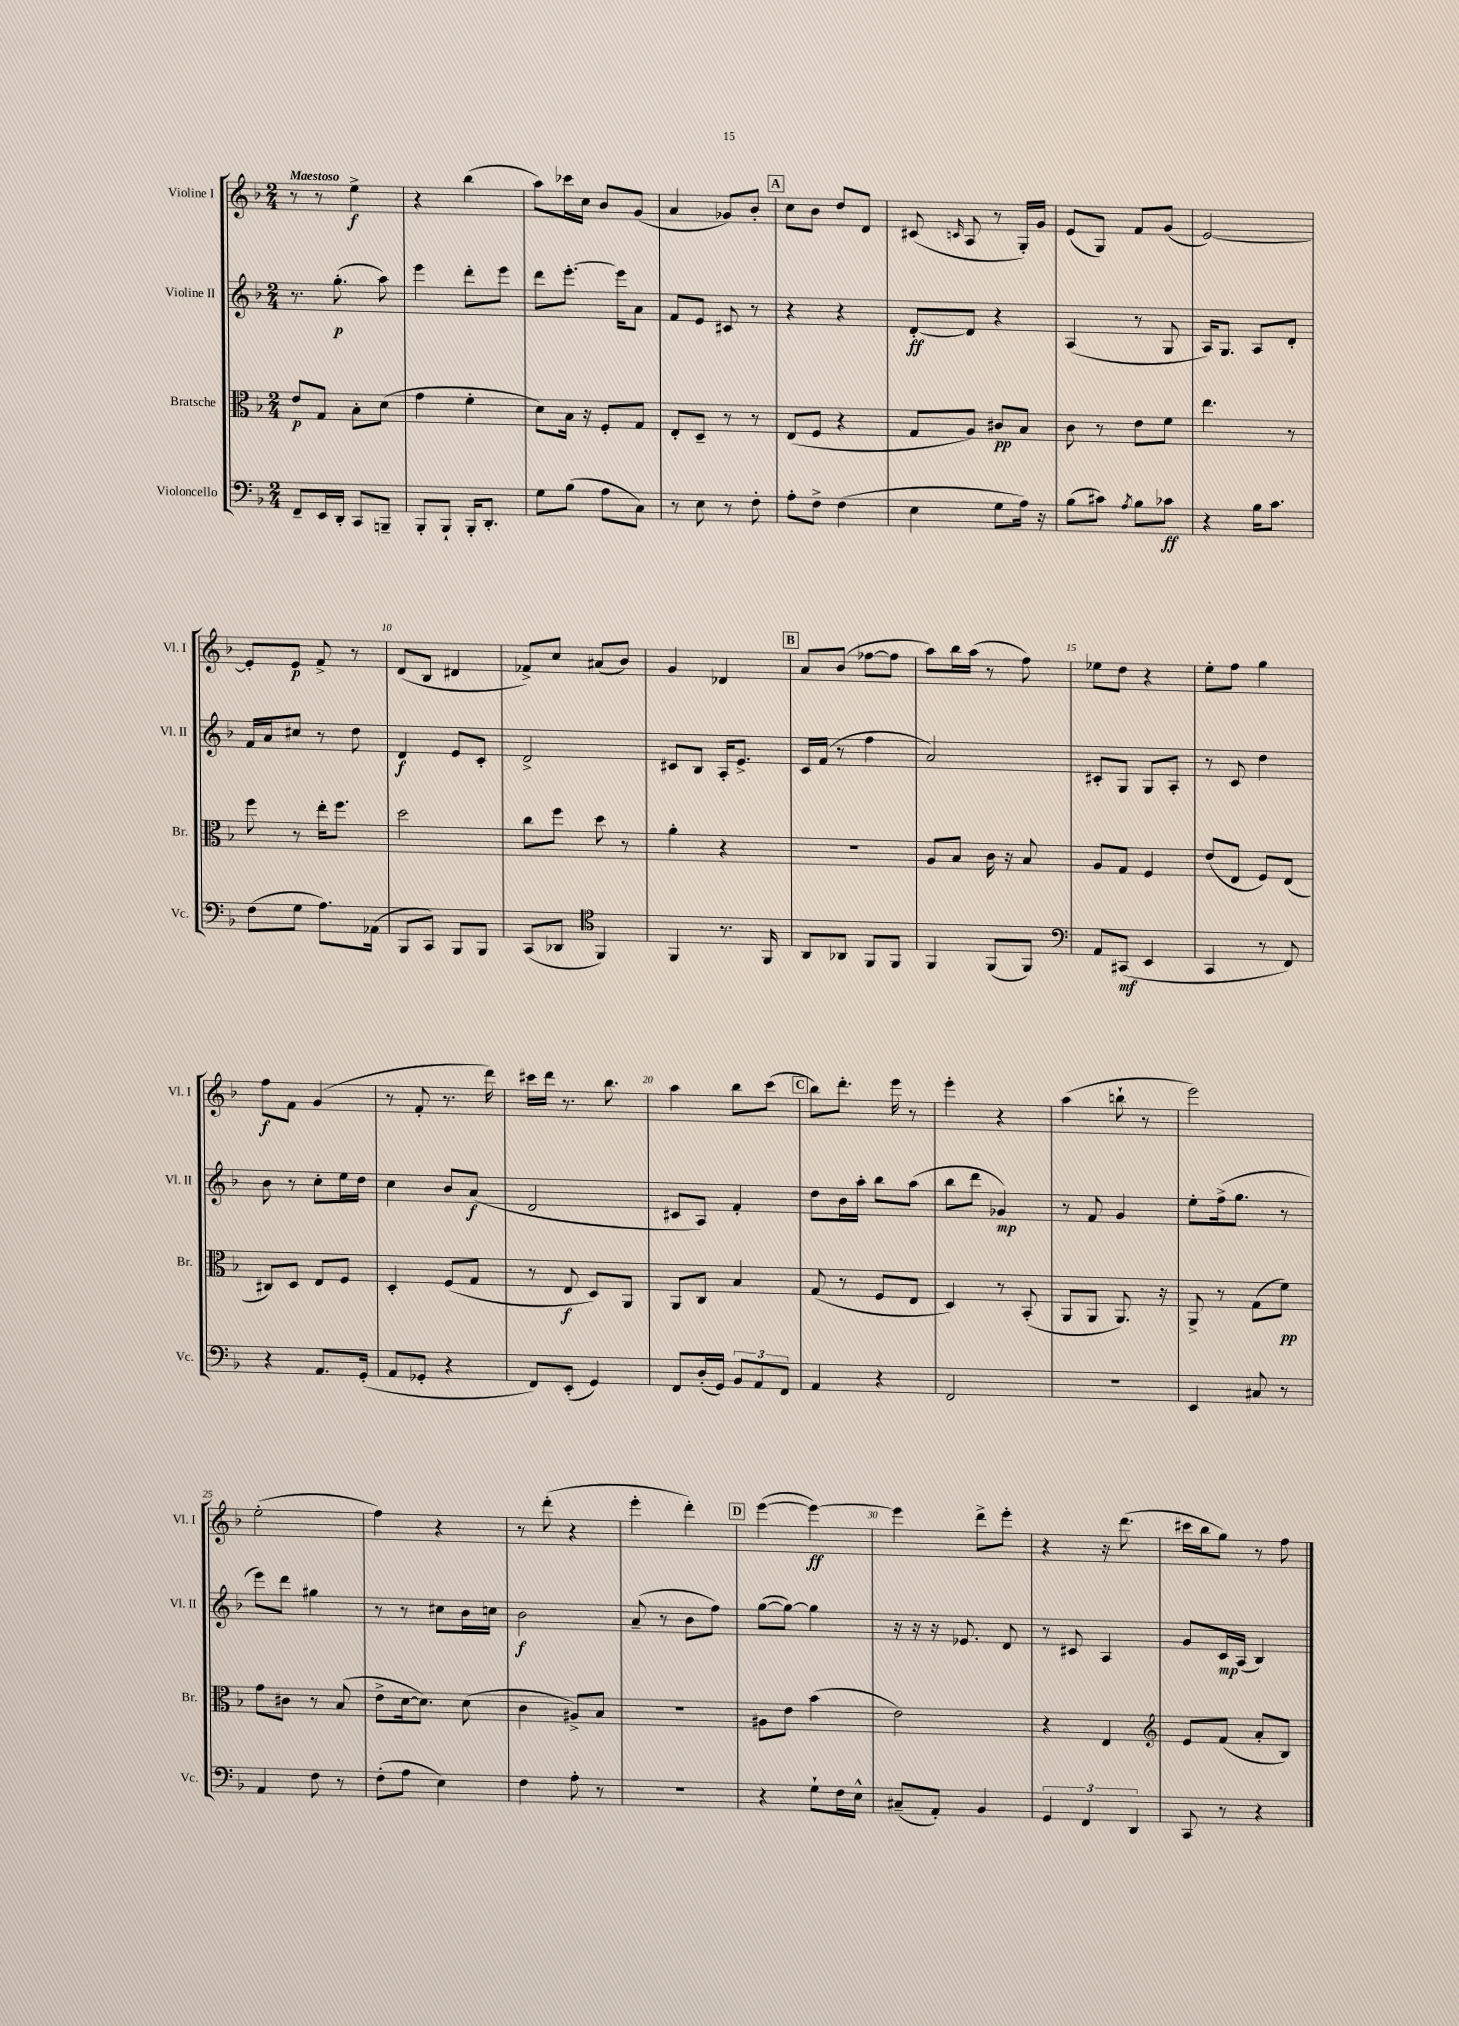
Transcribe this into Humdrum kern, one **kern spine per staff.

**kern	**dynam	**kern	**dynam	**kern	**dynam	**kern	**dynam
*part4	*part4	*part3	*part3	*part2	*part2	*part1	*part1
*staff4	*staff4	*staff3	*staff3	*staff2	*staff2	*staff1	*staff1
*I"Violoncello	*	*I"Bratsche	*	*I"Violine II	*	*I"Violine I	*
*I'Vc.	*	*I'Br.	*	*I'Vl. II	*	*I'Vl. I	*
*clefF4	*	*clefC3	*	*clefG2	*	*clefG2	*
*k[b-]	*	*k[b-]	*	*k[b-]	*	*k[b-]	*
*M2/4	*	*M2/4	*	*M2/4	*	*M2/4	*
=1	=1	=1	=1	=1	=1	=1	=1
!	!	!	!	!	!	!LO:TX:a:B:t=Maestoso	!
8FF~/L	.	8e/L	p	8.r	.	8r	.
16EE/L	.	8G/J	.	.	.	8r	.
16DD'/JJ	.	.	.	(8.gg'\	p	.	.
8CC/L	.	8B-'\L	.	.	.	4ee^\	f
8BBBn~/J	.	(8d\J	.	8aa\)	.	.	.
=2	=2	=2	=2	=2	=2	=2	=2
8BBB-'/L	.	4g\	.	4eee\	.	4r	.
8BBB-`/J	.	.	.	.	.	.	.
16BBB-'/KL	.	4f'\	.	8ddd'\L	.	(4bb-\	.
8.DD'/J	.	.	.	.	.	.	.
.	.	.	.	8eee\J	.	.	.
=3	=3	=3	=3	=3	=3	=3	=3
8G\L	.	8d\L)	.	8ddd\L	.	8aa\L)	.
(8B-\J	.	16B-\Jk	.	[8.eee'\J	.	16ccc-X\L	.
.	.	16r	.	.	.	16cc\JJ	.
8A\L	.	8F'/L	.	.	.	8b-/L	.
.	.	.	.	16eee\KL]	.	.	.
8C\J)	.	8G/J	.	8a\J	.	(8g/J	.
=4	=4	=4	=4	=4	=4	=4	=4
8r	.	8E'/L	.	8f/L	.	4a/	.
8E\	.	8D~/J	.	8e/J	.	.	.
8r	.	8r	.	8c#X/	.	8g-X/L)	.
8F'\	.	8r	.	8r	.	8b-'/J	.
!!LO:REH:place=s1:t=A
=5	=5	=5	=5	=5	=5	=5	=5
8A'\L	.	(8E/L	.	4r	.	8cc\L	.
8F^\J	.	8F/J	.	.	.	8b-\J	.
(4F\	.	4r	.	4r	.	8dd/L	.
.	.	.	.	.	.	8d/J	.
=6	=6	=6	=6	=6	=6	=6	=6
4E\	.	8G/L	.	[8d'/L	ff	(8c#X/	.
.	.	.	.	.	.	16qqcn/	.
.	.	8A/J)	.	8d/J]	.	8A/	.
8G\L	.	8c#X/L	pp	4r	.	8r	.
16A\Jk)	.	8B-/J	.	.	.	16G'/LL)	.
16r	.	.	.	.	.	16g/JJ	.
=7	=7	=7	=7	=7	=7	=7	=7
(8B-\L	.	8c\	.	(4A/	.	(8e/L	.
8c#X\J)	.	8r	.	.	.	8G/J)	.
8qA/	.	.	.	.	.	.	.
8B-\L	.	8e\L	.	8r	.	8f/L	.
8c-X\J	ff	8f\J	.	8G/	.	(8g/J	.
=8	=8	=8	=8	=8	=8	=8	=8
4r	.	4.ee\	.	16A/KL)	.	[2e/)	.
.	.	.	.	8.G/J	.	.	.
16B-\KL	.	.	.	8A/L	.	.	.
8.c\J	.	.	.	.	.	.	.
.	.	8r	.	8d'/J	.	.	.
!!LO:LB:g=z
=9	=9	=9	=9	=9	=9	=9	=9
(8F\L	.	8ff\	.	16f/LL	.	8e'/L]	.
.	.	.	.	16a/J	.	.	.
8G\J	.	8r	.	8cc#X/J	.	8e/J	p
8.A\L)	.	16ee'\KL	.	8r	.	8f^/	.
.	.	8.ff\J	.	.	.	.	.
.	.	.	.	8dd\	.	8r	.
(16AA-X\Jk	.	.	.	.	.	.	.
=10	=10	=10	=10	=10	=10	=10	=10
8BBB-/L	.	2dd\	.	4d/	f	(8d/L	.
8CC/J)	.	.	.	.	.	8B-/J	.
8BBB-/L	.	.	.	8e/L	.	4d#X/	.
8BBB-/J	.	.	.	8c'/J	.	.	.
=11	=11	=11	=11	=11	=11	=11	=11
(8CC/L	.	8cc\L	.	2d^/	.	8f-X^/L)	.
8DD-X/J	.	8ff\J	.	.	.	8cc/J	.
*clefC4	*	*	*	*	*	*	*
4FF/)	.	8dd\	.	.	.	(8a#X/L	.
.	.	8r	.	.	.	8b-/J)	.
=12	=12	=12	=12	=12	=12	=12	=12
4FF/	.	4a'\	.	8c#X/L	.	4g/	.
.	.	.	.	8B-/J	.	.	.
8.r	.	4r	.	16A'/KL	.	4d-X/	.
.	.	.	.	8.e^/J	.	.	.
16FF/	.	.	.	.	.	.	.
!!LO:REH:place=s1:t=B
=13	=13	=13	=13	=13	=13	=13	=13
8AA/L	.	2r	.	16c/LL	.	8a/L	.
.	.	.	.	(16f/JJ	.	.	.
8AA-X/J	.	.	.	8r	.	(8b-/J	.
8FF/L	.	.	.	4ff\	.	[8ff-X\L	.
8FF/J	.	.	.	.	.	8ff-\J]	.
=14	=14	=14	=14	=14	=14	=14	=14
4FF/	.	8A/L	.	2a/)	.	8aa\L)	.
.	.	8B-/J	.	.	.	16bb-\L	.
.	.	.	.	.	.	(16aa\JJ	.
(8FF/L	.	16c\	.	.	.	8r	.
.	.	16r	.	.	.	.	.
8FF/J)	.	8B-/	.	.	.	8ff\)	.
=15	=15	=15	=15	=15	=15	=15	=15
*clefF4	*	*	*	*	*	*	*
8AA/L	.	8A/L	.	8c#X'/L	.	8ee-X\L	.
(8CC#X/J	mf	8G/J	.	8G/J	.	8dd\J	.
4EE/	.	4F/	.	8G/L	.	4r	.
.	.	.	.	8A'/J	.	.	.
=16	=16	=16	=16	=16	=16	=16	=16
4CC/	.	(8e/L	.	8r	.	8ee'\L	.
.	.	8E/J	.	8c/	.	8ff\J	.
8r	.	8F/L)	.	4dd\	.	4gg\	.
8FF/)	.	(8E/J	.	.	.	.	.
!!LO:LB:g=z
=17	=17	=17	=17	=17	=17	=17	=17
4r	.	8C#X/L)	.	8b-\	.	8ff\L	f
.	.	8D/J	.	8r	.	8f\J	.
8.AA/L	.	8E/L	.	8cc'\L	.	(4g/	.
.	.	8F/J	.	16ee\L	.	.	.
(16GG'/Jk	.	.	.	16dd\JJ	.	.	.
=18	=18	=18	=18	=18	=18	=18	=18
8AA/L	.	4D'/	.	4cc\	.	8r	.
8GG-X'/J	.	.	.	.	.	8f'/	.
4r	.	(8F/L	.	8b-/L	.	8.r	.
.	.	8G/J	.	(8a/J	f	.	.
.	.	.	.	.	.	16ddd\)	.
=19	=19	=19	=19	=19	=19	=19	=19
8FF/L)	.	8r	.	2d/	.	16ccc#X\LL	.
.	.	.	.	.	.	16ddd\JJ	.
(8EE'/J	.	8E/	f	.	.	8.r	.
4GG/)	.	8D/L)	.	.	.	.	.
.	.	.	.	.	.	8.bb-\	.
.	.	8AA/J	.	.	.	.	.
=20	=20	=20	=20	=20	=20	=20	=20
8FF/L	.	8AA/L	.	8c#X/L	.	4aa\	.
(16D'/L	.	8C/J	.	8A/J)	.	.	.
16GG/JJ)	.	.	.	.	.	.	.
12BB-/L	.	4B-/	.	4f'/	.	8bb-\L	.
12AA/	.	.	.	.	.	.	.
.	.	.	.	.	.	(8ccc\J	.
12FF/J	.	.	.	.	.	.	.
!!LO:REH:place=s1:t=C
=21	=21	=21	=21	=21	=21	=21	=21
4AA/	.	(8G/	.	8dd\L	.	8bb-\L)	.
.	.	8r	.	16b-\L	.	8.ddd'\J	.
.	.	.	.	16aa'\JJ	.	.	.
4r	.	8F/L	.	8bb-\L	.	.	.
.	.	.	.	.	.	16eee\	.
.	.	8E/J	.	(8aa\J	.	8r	.
=22	=22	=22	=22	=22	=22	=22	=22
2FF/	.	4D/)	.	8bb-\L	.	4eee'\	.
.	.	.	.	8ddd\J	.	.	.
.	.	8r	.	4g-X/)	mp	4r	.
.	.	(8BB-'/	.	.	.	.	.
=23	=23	=23	=23	=23	=23	=23	=23
2r	.	8AA/L	.	8r	.	(4aa\	.
.	.	8AA/J	.	8f/	.	.	.
.	.	8.AA/)	.	4g/	.	8bbn`\	.
.	.	.	.	.	.	8r	.
.	.	16r	.	.	.	.	.
=24	=24	=24	=24	=24	=24	=24	=24
4EE/	.	8AA^/	.	8ee'\L	.	2eee\)	.
.	.	8r	.	(16ff^\k	.	.	.
.	.	.	.	8.gg\J	.	.	.
8C#X/	.	(8G\L	.	.	.	.	.
8r	.	8f\J)	pp	8r	.	.	.
!!LO:LB:g=z
=25	=25	=25	=25	=25	=25	=25	=25
4AA/	.	8g\L	.	8eee\L)	.	(2ee'\	.
.	.	8c#X\J	.	8ddd\J	.	.	.
8F\	.	8r	.	4gg#X\	.	.	.
8r	.	(8B-/	.	.	.	.	.
=26	=26	=26	=26	=26	=26	=26	=26
(8F'\L	.	8e^\L	.	8r	.	4ff\)	.
8A\J	.	[16d\k	.	8r	.	.	.
.	.	8.d\J])	.	.	.	.	.
4E\)	.	.	.	8cc#X\L	.	4r	.
.	.	(8d\	.	16b-\L	.	.	.
.	.	.	.	16ccn\JJ	.	.	.
=27	=27	=27	=27	=27	=27	=27	=27
4F\	.	4c\	.	2b-\	f	8r	.
.	.	.	.	.	.	(8ddd'\	.
8A'\	.	8A#X^/L)	.	.	.	4r	.
8r	.	8B-/J	.	.	.	.	.
=28	=28	=28	=28	=28	=28	=28	=28
2r	.	2r	.	(8a~/	.	4eee'\	.
.	.	.	.	8r	.	.	.
.	.	.	.	8b-\L	.	4ddd'\)	.
.	.	.	.	8ff\J)	.	.	.
!!LO:REH:place=s1:t=D
=29	=29	=29	=29	=29	=29	=29	=29
4r	.	8A#X\L	.	([8gg\L	.	([4eee\	.
.	.	8e\J	.	8gg\J_)	.	.	.
8G`\L	.	(4b-\	.	4gg\]	.	4eee\_)	ff
16F\L	.	.	.	.	.	.	.
16E^^\JJ	.	.	.	.	.	.	.
=30	=30	=30	=30	=30	=30	=30	=30
(8C#X~/L	.	2e\)	.	16r	.	4eee\]	.
.	.	.	.	16r	.	.	.
8AA'/J)	.	.	.	16r	.	.	.
.	.	.	.	8.e-X/	.	.	.
4BB-/	.	.	.	.	.	8ddd^\L	.
.	.	.	.	8d/	.	8eee'\J	.
=31	=31	=31	=31	=31	=31	=31	=31
6GG/	.	4r	.	8r	.	4r	.
.	.	.	.	8c#X/	.	.	.
6FF/	.	.	.	.	.	.	.
.	.	4E/	.	4A/	.	16r	.
.	.	.	.	.	.	(8.ddd\	.
6DD/	.	.	.	.	.	.	.
=32	=32	=32	=32	=32	=32	=32	=32
*	*	*clefG2	*	*	*	*	*
8CC/	.	8e/L	.	8g/L	.	16ccc#X\LL	.
.	.	.	.	.	.	16bb-\J	.
8r	.	(8f/J	.	16c/L	mp	8gg\J)	.
.	.	.	.	(16A/JJ	.	.	.
4r	.	8a'/L	.	4B-/)	.	8r	.
.	.	8B-/J)	.	.	.	8ff\	.
==	==	==	==	==	==	==	==
*-	*-	*-	*-	*-	*-	*-	*-
